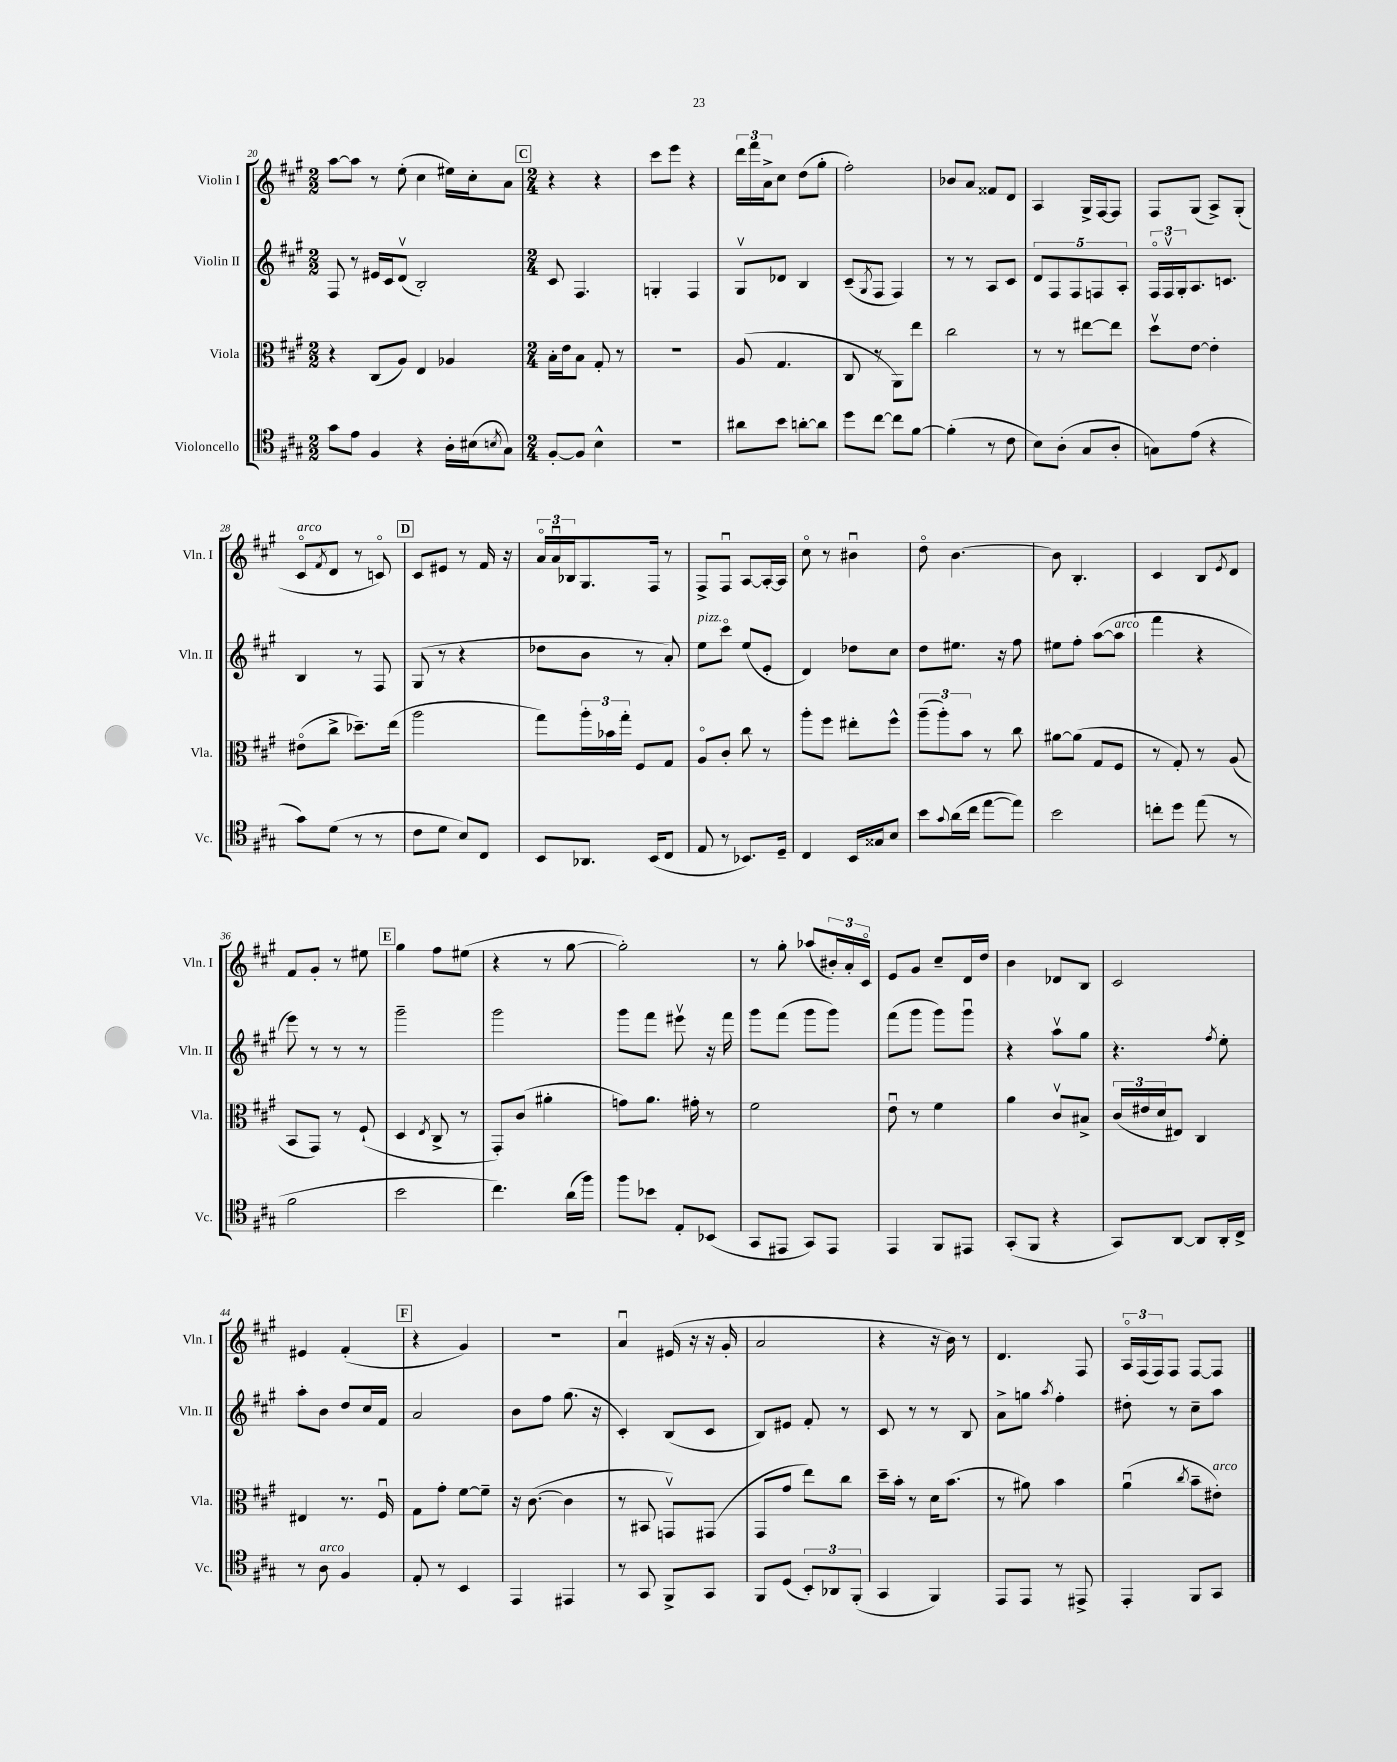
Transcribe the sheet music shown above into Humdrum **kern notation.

**kern	**kern	**kern	**kern
*staff4	*staff3	*staff2	*staff1
*clefC4	*clefC3	*clefG2	*clefG2
*k[f#c#g#]	*k[f#c#g#]	*k[f#c#g#]	*k[f#c#g#]
*M2/2	*M2/2	*M2/2	*M2/2
8g#	4r	8F#	[8aa
8e	.	8r	8aa]
4F#	(8C#	16e#	8r
.	.	16c#	.
.	8A)	(8dv	(8ee'
4r	4E	2B')	4cc#
16A'	4A-	.	16ee#)
(16B#	.	.	16cc#'
8qB	.	.	.
8G#)	.	.	8a
=	=	=	=
*M2/4	*M2/4	*M2/4	*M2/4
[8F#'	16B'	8c#	4r
.	16e	.	.
8F#]	8B	4.F#	.
4B^^	8G#'	.	4r
.	8r	.	.
=	=	=	=
2r	2r	4G'	8ccc#
.	.	.	8eee
.	.	4F#	4r
=	=	=	=
8a#	(8A	8G#v	24ddd
.	.	.	24fff#
.	.	.	24a^
8b	4.G#	8d-	8cc#
[8a'	.	4B	(8dd
8a]	.	.	8gg#'
=	=	=	=
8dd	8C#	(8c#~	2ff#')
.	.	8qG#	.
[8cc#	8r	8F#	.
8cc#]	8AA)	4F#)	.
[8f#	8ee	.	.
=	=	=	=
(4f#']	2cc#	8r	8b-
.	.	8r	8a
8r	.	8A	8f##
8c#	.	8c#	8d
=	=	=	=
8B)	8r	10d	4A
.	.	10F#	.
(8A'	8r	.	.
.	.	10F#	.
8G#	[8ee#	.	16G#^
.	.	10F	.
.	.	.	[16F#
8A'	8ee#]	.	8F#]
.	.	10A'	.
=	=	=	=
8G)	8ddv	24F#o	8F#
.	.	24F#v	.
.	.	24G#'	.
(8e	[8e	8.A	(8G#
4r	4e']	.	8A^)
.	.	8.c	.
.	.	.	(8G#'
=	=	=	=
8g#)	(8e#o	4B	8c#o
.	.	.	8qf#
(8d	8cc#^	.	8d
8r	8.dd-~)	8r	8r
8r	.	8F#	8co)
.	(16ee	.	.
=	=	=	=
8c#	2aa	(8G#	8c#
8d	.	8r	8e#
8B)	.	4r	8r
8C#	.	.	16f#
.	.	.	16r
=	=	=	=
8BB	8gg#)	8dd-	24ao
.	.	.	24au
.	.	.	24B-
8.AA-	24aa'	8b	8.G#
.	24b-	.	.
.	24gg#'	.	.
.	8F#	8r	.
(16BB	.	.	16F#
8C#	8G#	8a')	8r
=	=	=	=
8E	8Ao	8ee	8F#^
8r	8c#'	8ccc#o	8F#u
8.BB-)	8cc#	(8ee	[8A
.	8r	8e'	16A'_
16D~	.	.	16A]
=	=	=	=
4C#	8aa'	4d)	8cc#o
.	8ff#	.	8r
16BB	8ee#'	8dd-	4b#u
16G##	.	.	.
8B	8ff#^^	8cc#	.
=	=	=	=
8b	(12aa~	8dd	8ddo
.	12aa')	.	.
8qqg#	.	.	.
(16a	.	8.ee#	[4.b
.	12b	.	.
16cc#	.	.	.
[8ee	8r	.	.
.	.	16r	.
8ee])	8cc#	8ff#	.
=	=	=	=
2b	[8a#	8ee#	8b]
.	(8a#]	8ff#'	4.B'
.	8G#	([8aa	.
.	8F#	8aa]	.
=	=	=	=
8cc'	8r	4fff#	4c#
8dd	8G#')	.	.
(8ee	8r	4r	8B
.	.	.	8qe
8r	(8A	.	8d
=	=	=	=
2f#	8BB	8eee)	8f#
.	8GG#)	8r	8g#'
.	8r	8r	8r
.	(8F#`	8r	8ee#
=	=	=	=
2b	4D	2ggg#~	4gg#
.	8qE	.	.
.	8C#^	.	8ff#
.	8r	.	(8ee#
=	=	=	=
4.cc#)	8GG#')	2ggg#	4r
.	(8c#	.	.
.	4a#'	.	8r
(16a	.	.	[8gg#
16ff#)	.	.	.
=	=	=	=
8ff#	8g)	8ggg#	2gg#'])
8b-	8.a	8fff#	.
8E'	.	8eee#v	.
.	16g#'	.	.
(8BB-	8r	16r	.
.	.	16fff#	.
=	=	=	=
8GG#	2f#	8ggg#	8r
8EE#	.	(8fff#	8gg#'
8GG#)	.	8ggg#	(8aa-
8EE#	.	8ggg#)	24b#')
.	.	.	24a'
.	.	.	24c#o
=	=	=	=
4EE	8eu	(8fff#	8e
.	8r	8ggg#	8g#
8FF#	4f#	8ggg#)	8cc#~
8EE#	.	8ggg#u	16d
.	.	.	16dd
=	=	=	=
(8GG#'	4a	4r	4b
8FF#	.	.	.
4r	8c#v	8aav	8d-
.	8B#^	8gg#	8B
=	=	=	=
8GG#)	(24c#	4.r	2c#
.	24e#	.	.
.	24d	.	.
[8AA	8E#)	.	.
8AA]	4C#	.	.
.	.	8qff#	.
16AA'	.	8ee'	.
16C#^	.	.	.
=	=	=	=
8r	4E#	8aa'	4e#
8A	.	8b	.
4F#	8.r	8dd	(4f#'
.	.	16cc#	.
.	16F#u	16f#	.
=	=	=	=
8E'	8G#	2a	4r
8r	8g#'	.	.
4BB	[8f#	.	4g#)
.	8f#~]	.	.
=	=	=	=
4EE	16r	8b	2r
.	([8.c#	.	.
.	.	8ff#	.
4EE#	4c#]	(8.gg#	.
.	.	16r	.
=	=	=	=
8r	8r	4c#')	4au
8GG#	8BB#	.	.
8FF#^	8GGv)	(8B	(16e#
.	.	.	16r
8GG#	(8GG#	8c#	16r
.	.	.	16g#'
=	=	=	=
8FF#	8GG#	8B)	2a
(8D	8g#	8e#	.
12BB')	8ee)	8f#'	.
12AA-	.	.	.
.	8cc#	8r	.
(12FF#'	.	.	.
=	=	=	=
4GG#	16dd~	8c#	4r
.	16b'	.	.
.	8r	8r	.
4FF#)	16d	8r	16r
.	(8.b	.	16b)
.	.	8B	8r
=	=	=	=
8EE	8r	8a^	4.d
8EE	8a#)	8gg	.
.	.	8qaa	.
8r	4b	4ff#'	.
8EE#^	.	.	8F#
=	=	=	=
4EE'	(4au	8dd#'	24Ao
.	.	.	(24F#
.	.	.	24F#)
.	.	8r	8F#
.	8qcc#	.	.
8FF#	8b~	8cc#~	[8F#
8GG#	8e#')	8aa	8F#]
==	==	==	==
*-	*-	*-	*-
